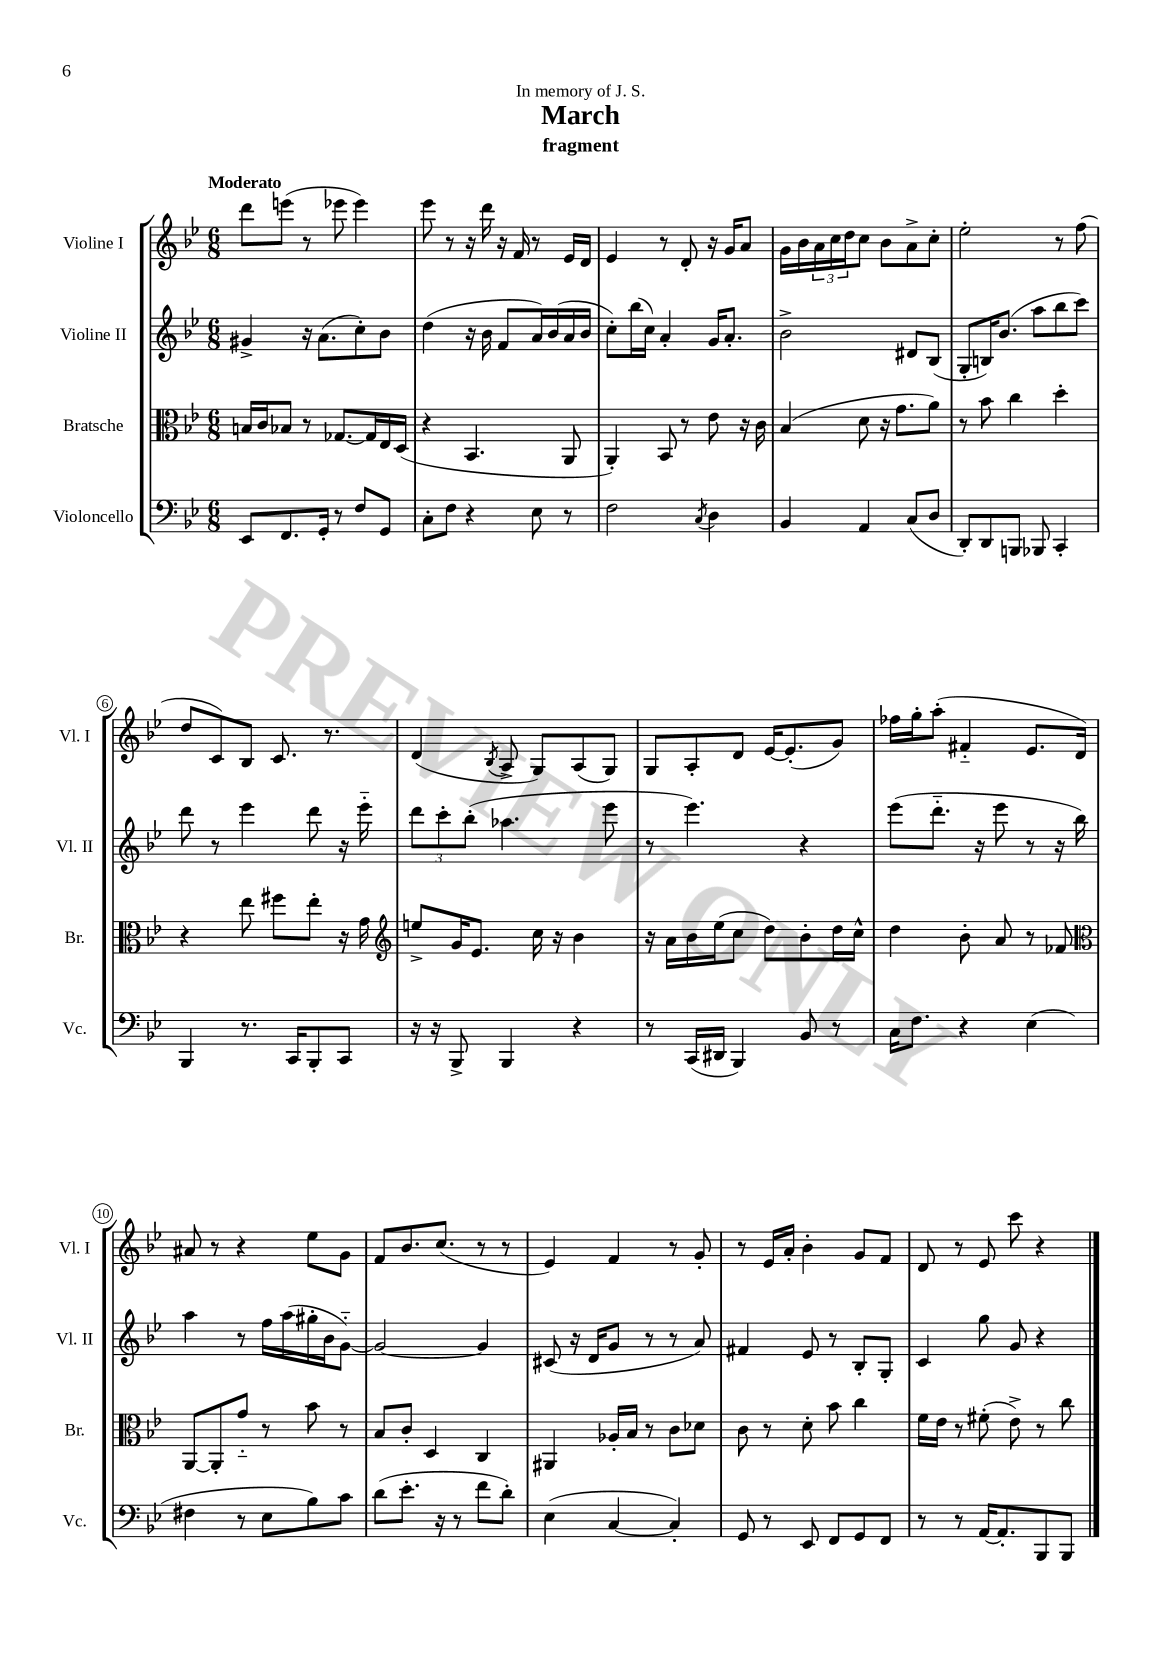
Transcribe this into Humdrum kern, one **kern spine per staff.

**kern	**kern	**kern	**kern
*staff4	*staff3	*staff2	*staff1
*clefF4	*clefC3	*clefG2	*clefG2
*k[b-e-]	*k[b-e-]	*k[b-e-]	*k[b-e-]
*M6/8	*M6/8	*M6/8	*M6/8
8EE-	16B	4g#^	8ddd
.	16c	.	.
8.FF	8B-	.	(8eee
.	8r	16r	8r
16GG'	.	(8.a	.
8r	[8.G-	.	8eee-
8F	.	8cc')	4eee-)
.	16G-]	.	.
8GG	16E-	8b-	.
.	(16D	.	.
=	=	=	=
8C'	4r	(4dd	8eee-
8F	.	.	8r
4r	4.BB-	16r	16r
.	.	16b-	16ddd
.	.	8f	16r
.	.	.	16f
8E-	.	16a)	8r
.	.	(16b-	.
8r	8AA	16a	16e-
.	.	16b-	16d
=	=	=	=
2F	4AA')	8cc')	4e-
.	.	(16bb-	.
.	.	16cc)	.
.	8BB-	4a'	8r
.	8r	.	8d'
8qC	.	.	.
4D	8e-	16g	16r
.	.	8.a'	16g
.	16r	.	8a
.	16c	.	.
=	=	=	=
4BB-	(4B-	2b-^	16g
.	.	.	16b-
.	.	.	24a
.	.	.	24cc
.	.	.	24dd
4AA	8d	.	8cc
.	16r	.	8b-
.	8.g	.	.
(8C	.	8d#	8a^
8D	8a)	(8B-	8cc'
=	=	=	=
8DD')	8r	8G'	2ee-'
8DD	8b-	16B)	.
.	.	(8.b-	.
8BBB	4cc	.	.
8BBB-	.	8aa	.
4CC'	4dd'	8bb-	8r
.	.	8ccc)	(8ff
=	=	=	=
4BBB-	4r	8ddd	8dd
.	.	8r	8c)
8.r	8ee-	4eee-	8B-
.	8ff#	.	8.c
16CC	.	.	.
8BBB-'	8ee-'	8ddd	.
.	.	.	8.r
8CC	16r	16r	.
.	16g	16eee-'~	.
=	=	=	=
*	*clefG2	*	*
16r	8ee^	12ddd	(4d
16r	.	.	.
.	.	12ccc'	.
8BBB-^	16g	.	.
.	.	(12bb-'	.
.	8.e-	.	.
.	.	.	8qB-
4BBB-	.	4.aa-	8A^
.	16cc	.	8G)
.	16r	.	.
4r	4b-	.	(8A
.	.	8eee-	8G)
=	=	=	=
8r	16r	8r	8G
.	16a	.	.
(16CC	16b-	4.eee-)	8A'
16DD#	(16ee-	.	.
4BBB-)	8cc	.	8d
.	8dd)	.	[16e-
.	.	.	(8.e-']
8BB-	8b-'	4r	.
8r	16dd	.	8g)
.	16cc^^	.	.
=	=	=	=
16C	4dd	(8eee-	16ff-
8.F	.	.	16gg'
.	.	8.ddd'~	(8aa'
4r	8b-'	.	4f#'~
.	.	16r	.
.	8a	8eee-	.
(4E-	8r	8r	8.e-
.	8f-	16r	.
.	.	16bb-)	16d)
=	=	=	=
*	*clefC3	*	*
4F#	[8AA	4aa	8a#
.	8AA']	.	8r
8r	8g'~	8r	4r
8E-	8r	16ff	.
.	.	(16aa	.
8B-)	8b-	16gg#'	8ee-
.	.	16b-	.
8c	8r	[8g'~)	8g
=	=	=	=
(8d	8B-	2g_	8f
8.e-'	8c'	.	8.b-
.	4D	.	.
16r	.	.	(8.cc
8r	.	.	.
8f	4C	4g]	8r
8d')	.	.	8r
=	=	=	=
(4E-	4AA#	(8c#	4e-)
.	.	16r	.
.	.	16d	.
[4C	16A-'	8g	4f
.	16B-	.	.
.	8r	8r	.
4C'])	8c	8r	8r
.	8d-	8a)	8g'
=	=	=	=
8GG	8c	4f#	8r
8r	8r	.	16e-
.	.	.	16a'
8EE-	8d'	8e-	4b-'
8FF	8b-	8r	.
8GG	4cc	8B-'	8g
8FF	.	8G'	8f
=	=	=	=
8r	16f	4c	8d
.	16e-	.	.
8r	8r	.	8r
[16AA	(8f#'	8gg	8e-
8.AA']	.	.	.
.	8e-^)	8g	8ccc
8BBB-	8r	4r	4r
8BBB-	8cc	.	.
==	==	==	==
*-	*-	*-	*-
